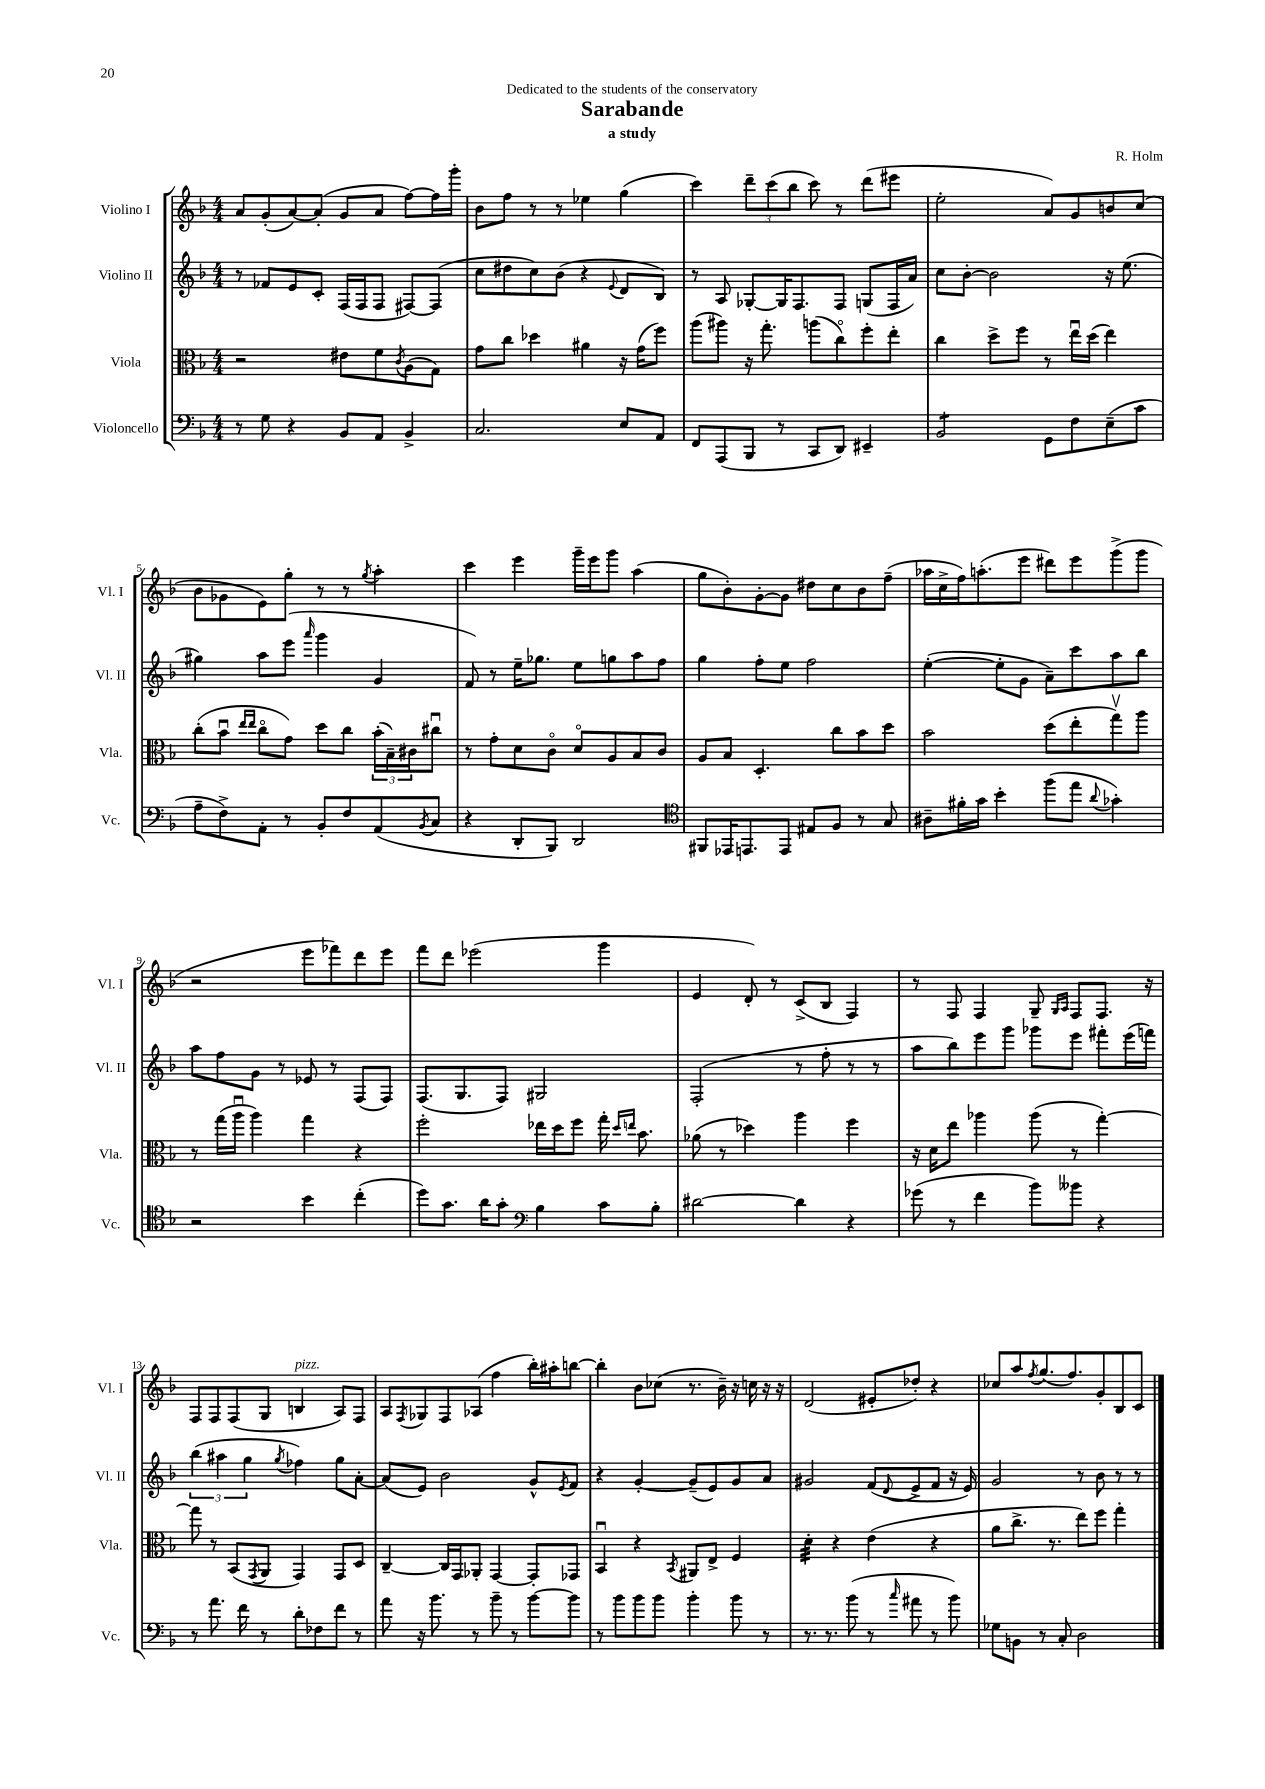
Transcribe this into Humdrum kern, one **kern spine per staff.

**kern	**kern	**kern	**kern
*staff4	*staff3	*staff2	*staff1
*clefF4	*clefC3	*clefG2	*clefG2
*k[b-]	*k[b-]	*k[b-]	*k[b-]
*M4/4	*M4/4	*M4/4	*M4/4
8r	2r	8r	8a/L
8G\	.	8f-/L	(8g'/
4r	.	8e/	[8a/)
.	.	8c'/J	(8a'/]J
8BB-/L	8e#\L	(16F/LL	8g/L
.	.	16F/J	.
8AA/J	8f\	8F/J	8a/J
.	8qc/	.	.
4BB-^/	(8A\	[8F#/L)	[8ff\L)
.	8G\J)	(8F#/]J	16ff\]L
.	.	.	16ggg'\JJ
=	=	=	=
2.C/	8g\L	8cc\L	8b-\L
.	8cc\J	8dd#\	8ff\J
.	4dd-\	8cc\)	8r
.	.	(8b-\J	8r
.	4a#\	4r	4ee-\
.	.	8qqe/	.
8E/L	16r	8d/L	(4gg\
.	(16g\LK	.	.
8AA/J	8ff\J)	8B-/J)	.
=	=	=	=
8FF/L	(8aa\L	8r	4ccc\)
(8AAA/	8aa#\J)	8A/	.
8BBB-/J	16r	[8G-'/L	12ddd~\L
.	8.gg'\	.	.
.	.	.	(12ccc\
8r	.	16G-/]K	.
.	.	.	12bb-\J
.	.	8.F/	.
8CC/L	(8aa\L	.	8ccc\)
8DD/J)	8cco\)	8F/J	8r
4EE#~/	8ff'\	(8G/L	(8ddd\L
.	8ee'\J	16F/L	8eee#\J
.	.	16a/JJ)	.
=	=	=	=
2BB-/	4cc\	8cc\L	2ee'\
.	.	[8b-'\J	.
.	8dd^\L	2b-\]	.
.	8ff\J	.	.
8GG\L	8r	.	8a/L)
8F\	16eeu\LL	.	8g/
.	(16dd\JJ	.	.
(8E~\	4ee\)	16r	8b/
.	.	(8.ee\	.
8c\J	.	.	(8cc/J
=	=	=	=
8A~\L	(8cc'\L	4gg#\)	8b-\L
8F^\)	8b-u\J	.	8g-\
.	16qqee/LL	.	.
.	16qqee/JJ	.	.
8AA'\J	8cco\L	8aa\L	8e\)
8r	8g\J)	(8eee\J	8gg'\J
.	.	16qqaaa/	.
8BB-'/L	8dd\L	4ggg\	8r
8F/	8cc\J	.	8r
.	.	.	8qgg/
(8AA/	(24b-'\LL	4g/	4aa'\
.	24B-~\)	.	.
.	24c#\J	.	.
8qBB-/	.	.	.
8C/J	8cc#u\J	.	.
=	=	=	=
4r	8r	8f/)	4ccc\
.	8g'\L	8r	.
8DD'/L	8d\	16ee~\LK	4eee\
.	.	8.gg-\J	.
8BBB-/J)	8co\J	.	.
2DD/	8do/L	8ee\L	16ggg~\LL
.	.	.	16eee\J
.	8A/	8gg\	8ggg\J
.	8B-/	8aa\	(4aa\
.	8c/J	8ff\J	.
=	=	=	=
*clefC4	*	*	*
8FF#/L	8A/L	4gg\	8gg\L
16EE-/K	8B-/J	.	8b-'\)
8.EE/	.	.	.
.	4.D'/	8ff'\L	[8g'\
8EE/J	.	8ee\J	8g\]J
8E#/L	.	2ff\	8dd#\L
8F/J	8cc\L	.	8cc\
8r	8b-\	.	8b-\
8G/	8dd\J	.	(8ff~\J
=	=	=	=
8A#~\L	2b-\	([4ee'\	16aa-\LL
.	.	.	16cc^\
16f#'\L	.	.	16ff\J)
16g\JJ	.	.	(8.aa'\
4b-'\	.	8ee'\]L	.
.	.	8g\J	8eee\J
(8ff\L	(8dd\L	8a~\L)	8ddd#\L)
8ee\J	8ee'\	8ccc\	8eee\
8qqa/	.	.	.
4g-'\)	8ggv\)	8aa\	(8ggg^\
.	8aa\J	8bb-\J	8ggg\J
=	=	=	=
2r	8r	8aa\L	2r
.	(16gg\LL	8ff\	.
.	16aau\JJ	.	.
.	4aa\)	8g\J	.
.	.	8r	.
4b-\	4gg\	8e-/	8eee\L
.	.	8r	8fff-\)
(4cc'\	4r	(8F/L	8ddd\
.	.	8F/J)	8eee\J
=	=	=	=
8dd\L)	2ff'\	(8.F/L	8fff\L
8.g\J	.	.	8ddd\J
.	.	8.G/	.
.	.	.	(2eee-\
16a\LK	.	.	.
8g'\J	.	8F/J)	.
*clefF4	*	*	*
4B-\	16ee-\LL	2G#/	.
.	16dd\J	.	.
.	8ff\J	.	.
8c\L	16gg'\	.	4ggg\
.	16qqdd/LL	.	.
.	16qqee/JJ	.	.
.	8.b-\	.	.
8B-'\J	.	.	.
=	=	=	=
[2d#\	(8a-\	(2F'/	4e/
.	8r	.	.
.	4dd-\)	.	8d'/)
.	.	.	8r
4d#\]	4aa\	8r	(8c^/L
.	.	8ff'\	8B-/J
4r	4ff\	8r	4F/)
.	.	8r	.
=	=	=	=
(8g-\	16r	8aa\L	8r
.	16d\LK	.	.
8r	8ee\J	8bb-\)	8F/
4f\	4aa-\	8eee\	4F/
.	.	8ggg\J	.
8b-\L)	(8aa-\	8ggg-\L	8G~/
.	.	.	16qqG/LL
.	.	.	16qqA/JJ
8b--\J	8r	8eee\J	8F/L
4r	[4gg'\)	8fff#'\L	8.F/J
.	.	(16eee\L	.
.	.	16fff\JJ)	16r
=	=	=	=
8r	8gg\]	(6bb-\	8F/L
8.a\	8r	.	8F/
.	.	6aa#\	.
.	(8BB-/L	.	(8F/
16f\	.	.	.
.	.	6gg\	.
.	8qGG/	.	.
8r	8AA/J	.	8G/J
.	.	8qgg/	.
8d'\L	4GG/)	4ff-\)	4B/
8F-\	.	.	.
8f\J	8GG/L	8gg\L	8A/L)
8r	8D/J	[8a'\J	8F/J
=	=	=	=
8a\	[4C~/	(8a/]L	8A/L
.	.	.	8qF/
16r	.	8e/J)	8G-/
8.b-\	.	.	.
.	16C/]LL	2b-\	8F/
.	16GG/J	.	.
8r	8AA-'/J	.	(8A-/J
8b-~\	[4GG/	.	4ff\
8r	.	.	.
[8b-\L	8GG'/]L	8g^^/L	16bb-'\LL)
.	.	.	16aa#'\J
.	.	8qe/	.
8b-\]J	8GG-/J	8f/J	[8bb\J
=	=	=	=
8r	4BB-u/	4r	4bb'\]
8b-\L	.	.	.
8b-\	4r	[4g'/	8b-\L
8b-\J	.	.	(8cc-\J
.	8qBB-/	.	.
4b-'\	8AA#/L	(8g~/]L	8.r
.	8E^/J	8e/)	.
.	.	.	16b-~\)
8b-\	4F/	8g/	16r
.	.	.	16cc\
8r	.	8a/J	16r
.	.	.	16r
=	=	=	=
8.r	4d'\	2g#/	(2d/
8.r	.	.	.
.	4r	.	.
(8b-\	.	.	.
8r	(4e\	(8f/L	8e#'/L
16qqcc/	.	8qqd/	.
8a#\	.	8e^/	8dd-'/J)
8r	4r	8f/J	4r
8b-\)	.	16r	.
.	.	16e/)	.
=	=	=	=
8G-\L	8a\L	2g/	8cc-/L
8BB\J	8.cc^\J	.	8aa/
.	.	.	8qff/
8r	.	.	(8.gg/
.	8.r	.	.
8C'/	.	.	.
.	.	.	8.ff/)
2D\	8ee\L)	8r	.
.	8ff\J	8b-\	8g'/
.	4gg'\	8r	8B-/
.	.	8r	8c/J
==	==	==	==
*-	*-	*-	*-
